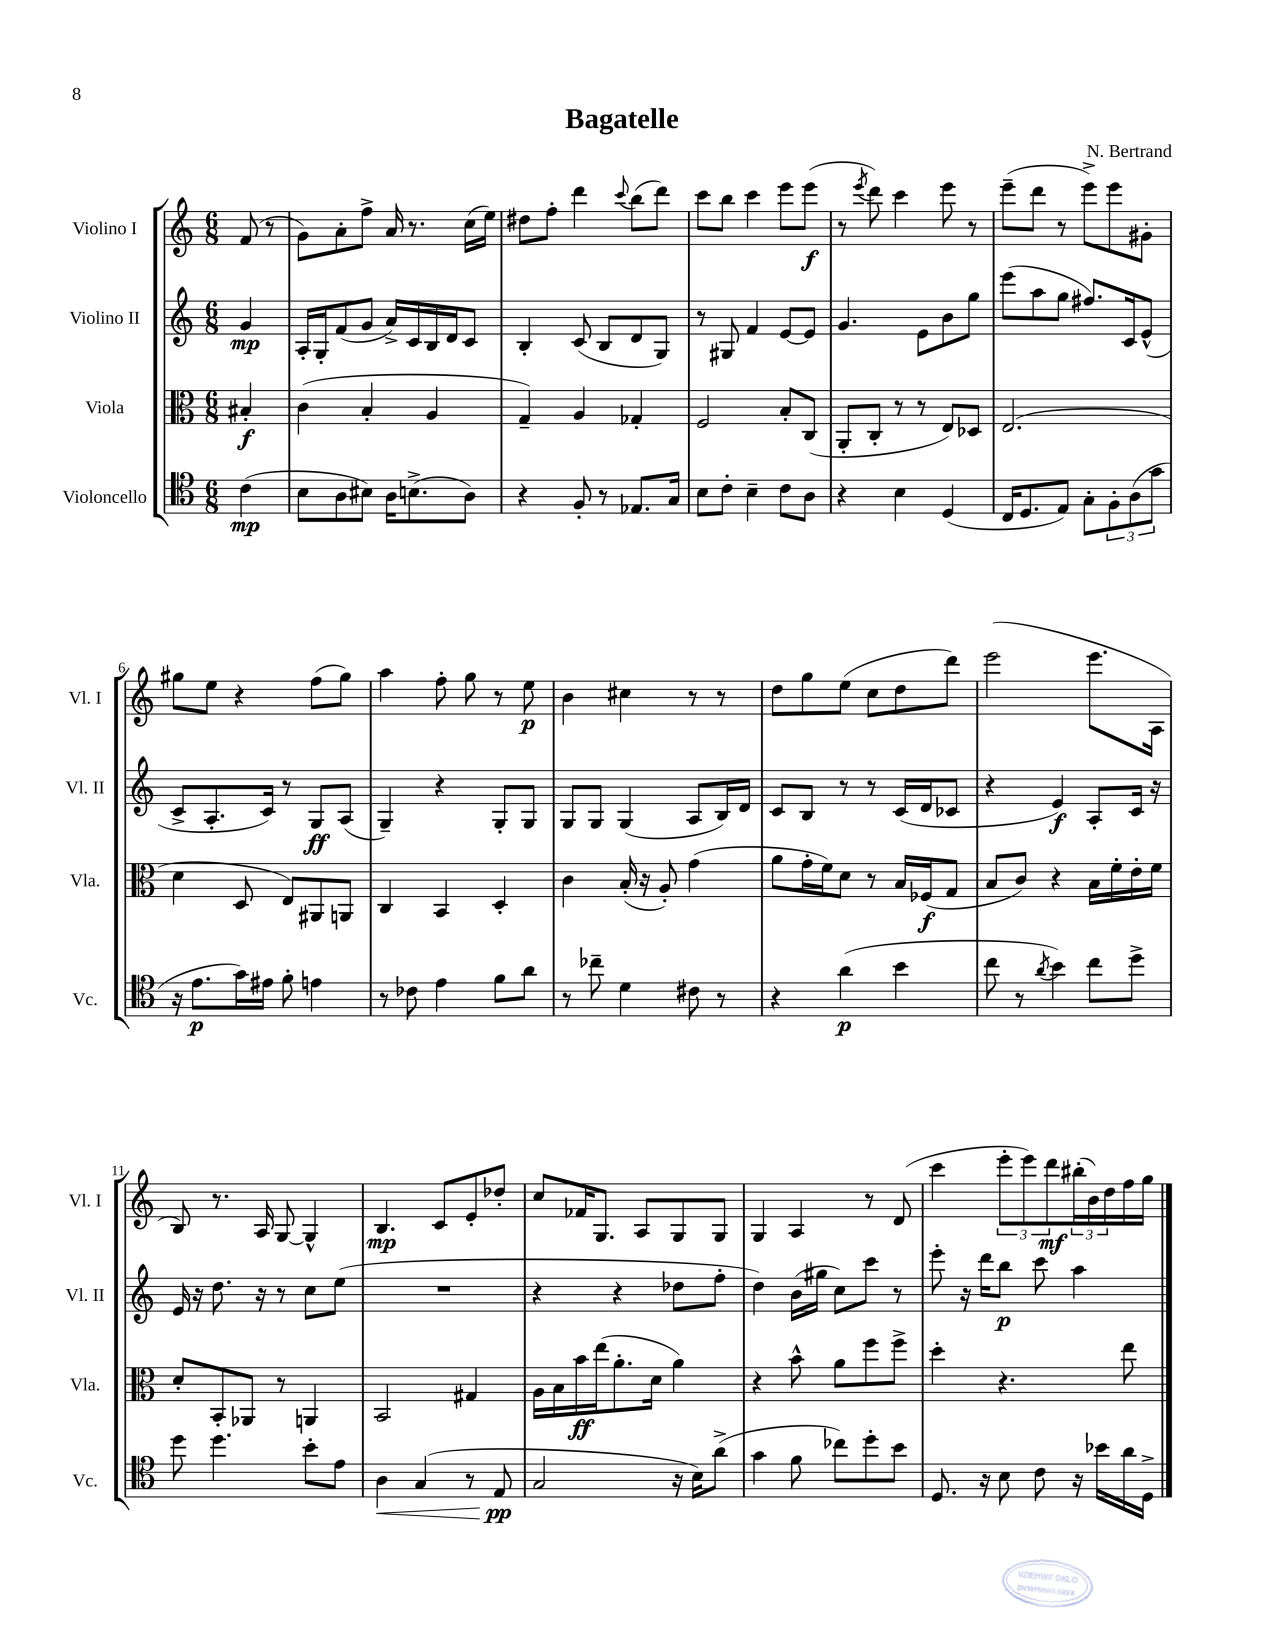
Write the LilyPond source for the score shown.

\header { title = "Bagatelle" composer = "N. Bertrand" }
<<
\new StaffGroup <<
\new Staff = "s0" \with { instrumentName = "Violino I" shortInstrumentName = "Vl. I" } {
    \clef treble \key c \major \numericTimeSignature \time 6/8 \partial 4
    f'8( r8 |
    g'8) a'8-. f''8-> a'16 r8. c''16( e''16) |
    dis''8 f''8-. d'''4 \appoggiatura { c'''8 } b''8( d'''8) |
    c'''8 b''8 c'''4 e'''8 e'''8\f( |
    r8 \acciaccatura { e'''8 } d'''8) c'''4 e'''8 r8 |
    e'''8--( d'''8 r8 e'''8->) e'''8 gis'8-. |
    gis''8 e''8 r4 f''8( gis''8) |
    a''4 f''8-. g''8 r8 e''8\p |
    b'4 cis''4 r8 r8 |
    d''8 g''8 e''8( c''8 d''8 d'''8) |
    e'''2( e'''8. a16 |
    b8) r8. a16 g8~ g4-^ |
    b4.\mp c'8 e'8-. des''8-. |
    c''8 fes'16 g8. a8 g8 g8 |
    g4 a4 r8 d'8( |
    c'''4 \tuplet 3/2 { e'''8-. e'''8) d'''8\mf } \tuplet 3/2 { bis''16-.( b'16) d''16 } f''16 g''16 \bar "|." |
}
\new Staff = "s1" \with { instrumentName = "Violino II" shortInstrumentName = "Vl. II" } {
    \clef treble \key c \major \numericTimeSignature \time 6/8 \partial 4
    g'4\mp |
    a16-. g16-. f'8( g'8 a'16->) c'16 b16 d'16 c'8 |
    b4-. c'8( b8 d'8 g8) |
    r8 gis8 f'4 e'8~ e'8 |
    g'4. e'8 b'8 g''8 |
    e'''8( a''8 g''8 fis''8.) c'16 e'8-^( |
    c'8-> a8.-. c'16) r8 g8\ff a8( |
    g4--) r4 g8-. g8 |
    g8 g8 g4( a8 b16) d'16 |
    c'8 b8 r8 r8 c'16( d'16 ces'8 |
    r4 e'4\f) a8-. c'16 r16 |
    e'16 r16 d''8. r16 r8 c''8 e''8( |
    R2. |
    r4 r4 des''8 f''8-. |
    d''4) b'16( gis''16 c''8) c'''8 r8 |
    e'''8-. r16 d'''16 b''8\p c'''8 a''4 \bar "|." |
}
\new Staff = "s2" \with { instrumentName = "Viola" shortInstrumentName = "Vla." } {
    \clef alto \key c \major \numericTimeSignature \time 6/8 \partial 4
    bis4-.\f |
    c'4( b4-. a4 |
    g4--) a4 ges4-. |
    f2 b8-. c8( |
    a,8-. c8-. r8 r8 e8) des8 |
    e2.( |
    d'4 d8 e8) ais,8 a,8 |
    c4 b,4 d4-. |
    c'4 b16-.( r16 a8-.) g'4( |
    a'8 g'16-. f'16) d'8 r8 b16 fes16\f( g8 |
    b8 c'8) r4 b16 f'16-. e'16-. f'16 |
    d'8-. b,8-. aes,8 r8 a,4 |
    b,2 gis4 |
    a16 b16 b'16\ff e''16( a'8.-. d'16 a'4) |
    r4 b'8-^ a'8 f''8 f''8-> |
    d''4-. r4. e''8 \bar "|." |
}
\new Staff = "s3" \with { instrumentName = "Violoncello" shortInstrumentName = "Vc." } {
    \clef tenor \key c \major \numericTimeSignature \time 6/8 \partial 4
    c'4\mp( |
    b8 a8 bis8) a16 b8.->( a8) |
    r4 f8-. r8 ees8. g16 |
    b8 c'8-. b4-- c'8 a8 |
    r4 b4 d4( |
    c16 d8. e8) g8-. \tuplet 3/2 { f8-. a8( g'8 } |
    r16 e'8.\p g'16) eis'16 f'8-. e'4 |
    r8 ces'8 e'4 f'8 a'8 |
    r8 ces''8-- d'4 cis'8 r8 |
    r4 a'4\p( b'4 |
    c''8 r8 \acciaccatura { a'8 } b'4) c''8 d''8-> |
    d''8 d''4. b'8-. e'8 |
    a4\< g4( r8 e8\pp\! |
    g2 r16 b16) a'8->( |
    g'4 f'8 ces''8) d''8-. b'8 |
    d8. r16 b8 c'8 r16 bes'16 a'16 d16-> \bar "|." |
}
>>
>>
